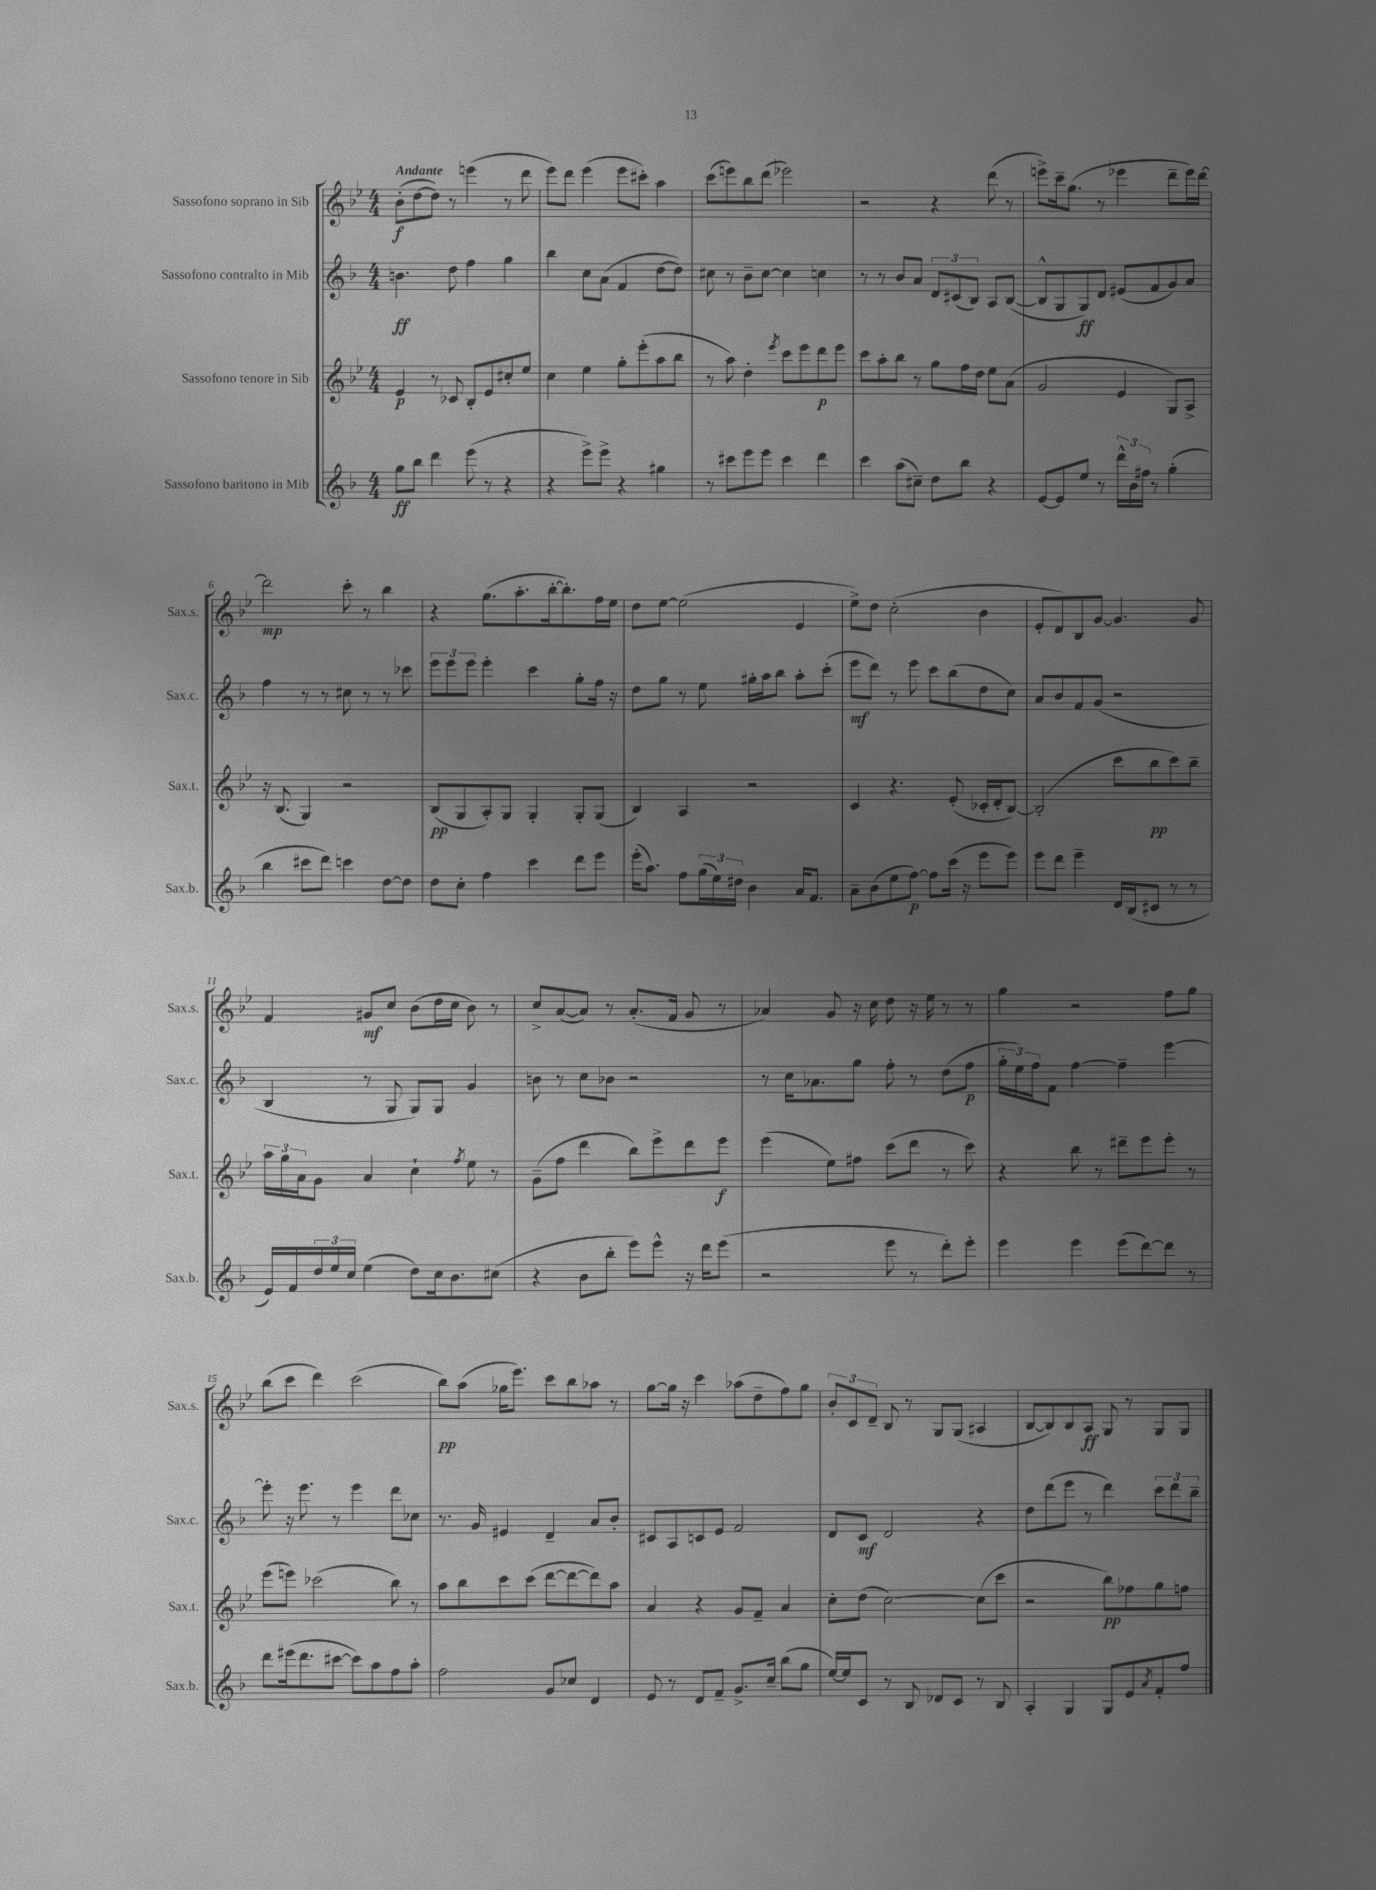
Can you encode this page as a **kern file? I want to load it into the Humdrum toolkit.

**kern	**dynam	**kern	**dynam	**kern	**dynam	**kern	**dynam
*part4	*part4	*part3	*part3	*part2	*part2	*part1	*part1
*staff4	*staff4	*staff3	*staff3	*staff2	*staff2	*staff1	*staff1
*I"Sassofono baritono in Mib	*	*I"Sassofono tenore in Sib	*	*I"Sassofono contralto in Mib	*	*I"Sassofono soprano in Sib	*
*I'Sax.b.	*	*I'Sax.t.	*	*I'Sax.c.	*	*I'Sax.s.	*
*clefG2	*	*clefG2	*	*clefG2	*	*clefG2	*
*k[b-]	*	*k[b-e-]	*	*k[b-]	*	*k[b-e-]	*
*M4/4	*	*M4/4	*	*M4/4	*	*M4/4	*
=1	=1	=1	=1	=1	=1	=1	=1
!	!	!	!	!	!	!LO:TX:a:B:t=Andante	!
8gg\L	ff	4e-/	p	4.bn\	ff	(8b-'\L	f
8bb-\J	.	.	.	.	.	[8dd\	.
4ddd\	.	8r	.	.	.	8dd\J])	.
.	.	8c-X/	.	8dd\	.	8r	.
(8eee\	.	8B-'/L	.	4ff\	.	(4eeen\	.
8r	.	8e-/	.	.	.	.	.
4r	.	8cc#X'/	.	4gg\	.	8r	.
.	.	8ee-/J	.	.	.	8ddd\	.
=2	=2	=2	=2	=2	=2	=2	=2
4r	.	4cc\	.	4bb-\	.	8eee-\L)	.
.	.	.	.	.	.	8ddd\J	.
8eee^\L)	.	4ee-\	.	8cc\L	.	(4eee-\	.
8eee^\J	.	.	.	(8a\J	.	.	.
4r	.	8gg'\L	.	4f/	.	8eee-\L	.
.	.	(8eee-'\	.	.	.	8ccc#X'\J)	.
4gg#X\	.	8aa\	.	[8dd\L	.	4aa\	.
.	.	8bb-\J	.	8dd\J])	.	.	.
=3	=3	=3	=3	=3	=3	=3	=3
8r	.	8r	.	8cc#X\	.	(8ccc\L	.
8ccc#X\L	.	8aa\)	.	8r	.	8eeen\)	.
8eee\	.	4dd'\	.	8b-~\L	.	8bb-\	.
8eee\J	.	.	.	[8cc#\J	.	(8ddd\J	.
.	.	8qeee-/	.	.	.	.	.
4ccc#\	.	8ccc\L	.	4cc#\]	.	2eee-X\)	.
.	.	8eee-\	.	.	.	.	.
4ddd\	.	8ddd\	p	4ccn\	.	.	.
.	.	8eee-\J	.	.	.	.	.
=4	=4	=4	=4	=4	=4	=4	=4
4ccc\	.	8ccc\L	.	8r	.	2r	.
.	.	8aa'\	.	8r	.	.	.
(8aa\L	.	8bb-\J	.	8b-/L	.	.	.
8cc#X~\J)	.	8r	.	8a/J	.	.	.
8dd\L	.	8gg\L	.	12d/L	.	4r	.
.	.	.	.	(12c#X/	.	.	.
8bb-\J	.	16ff\L	.	.	.	.	.
.	.	.	.	12B-/J)	.	.	.
.	.	16dd\JJ	.	.	.	.	.
4r	.	8ee-\L	.	8A/L	.	(8ddd\	.
.	.	(8a\J	.	([8B-/J	.	8r	.
=5	=5	=5	=5	=5	=5	=5	=5
[8e/L	.	2g/	.	8B-^^/L]	.	8eeen^\L)	.
8e/]	.	.	.	8G/	.	16ccc~\k	.
.	.	.	.	.	.	(8.gg\J	.
8ee/J	.	.	.	8G/)	ff	.	.
8r	.	.	.	8d/J	.	8r	.
24ddd^^\LL	.	4e-/	.	(8e#X/L	.	4eee-X\	.
24b-\	.	.	.	.	.	.	.
24ff#X\JJ	.	.	.	.	.	.	.
8r	.	.	.	8f/	.	.	.
(4gg'\	.	8G/L)	.	8g/)	.	8ddd~\L	.
.	.	8A^/J	.	8a/J	.	16eee-\L)	.
.	.	.	.	.	.	[16ddd\JJ	.
!!LO:LB:g=z
=6	=6	=6	=6	=6	=6	=6	=6
4bb-\	.	16r	.	4ff\	.	2ddd\]	mp
.	.	(8.B-/	.	.	.	.	.
8ccc#X\L	.	4G/)	.	8r	.	.	.
8ddd\J)	.	.	.	8r	.	.	.
4cccn\	.	2r	.	8cc#X\	.	8ccc'\	.
.	.	.	.	8r	.	8r	.
[8dd\L	.	.	.	8r	.	4bb-\	.
8dd\J]	.	.	.	8ccc-X\	.	.	.
=7	=7	=7	=7	=7	=7	=7	=7
8dd\L	.	(8B-/L	pp	12eee\L	.	4r	.
.	.	.	.	12eee\	.	.	.
8cc'\J	.	8G/	.	.	.	.	.
.	.	.	.	12eee\J	.	.	.
4ff\	.	8A'/)	.	4eee'\	.	(8.gg\L	.
.	.	8G/J	.	.	.	.	.
.	.	.	.	.	.	8.aa'\	.
4ccc\	.	4G'/	.	4ccc\	.	.	.
.	.	.	.	.	.	[16bb-'\k	.
.	.	.	.	.	.	8.bb-'\])	.
8ddd\L	.	8G'/L	.	8gg'\L	.	.	.
8eee\J	.	(8G/J	.	16ff\Jk	.	16ff\L	.
.	.	.	.	16r	.	16ee-\JJ	.
=8	=8	=8	=8	=8	=8	=8	=8
(16eee'\KL	.	4B-/)	.	8dd\L	.	8dd\L	.
8.aa\J)	.	.	.	.	.	.	.
.	.	.	.	8gg\J	.	[8ee-\J	.
8ff\L	.	4A/	.	8r	.	(2ee-\]	.
(24gg\L	.	.	.	8ee\	.	.	.
24ee\)	.	.	.	.	.	.	.
24dd#X\JJ	.	.	.	.	.	.	.
4b-\	.	2r	.	16gg#X'\LL	.	.	.
.	.	.	.	16aa\J	.	.	.
.	.	.	.	8bb-\J	.	.	.
16a/KL	.	.	.	8aa'\L	.	4e-/	.
8.f/J	.	.	.	.	.	.	.
.	.	.	.	(8ccc'\J	.	.	.
=9	=9	=9	=9	=9	=9	=9	=9
8a~\L	.	4c/	.	8eee\L	mf	8ee-^\L)	.
(8b-\	.	.	.	8ddd\J)	.	8dd\J	.
8ee\	.	4.r	.	8r	.	(2cc'\	.
[8ff\J)	p	.	.	8eee\	.	.	.
8ff\L]	.	.	.	8ccc\L	.	.	.
(16ccc\Jk	.	(8e-'/	.	(8bb-\	.	.	.
16r	.	.	.	.	.	.	.
8eee\L	.	16c-X'/LL	.	8dd\	.	4b-\	.
.	.	16d'/J	.	.	.	.	.
8eee\J)	.	[8B-/J)	.	8cc\J)	.	.	.
=10	=10	=10	=10	=10	=10	=10	=10
8eee\L	.	(2B-'/]	.	8a/L	.	8e-'/L	.
8ddd\J	.	.	.	8b-/	.	8d/)	.
4eee~\	.	.	.	8f/	.	8B-/	.
.	.	.	.	(8g/J	.	[8g/J	.
16d/LL	.	8ccc\L	.	2r	.	4.g/]	.
(16B-/J	.	.	.	.	.	.	.
8c#X/J	.	8bb-\	pp	.	.	.	.
8r	.	8ccc\)	.	.	.	.	.
8r	.	8bb-~\J	.	.	.	8g/	.
!!LO:LB:g=z
=11	=11	=11	=11	=11	=11	=11	=11
16e/LL)	.	24aa\LL	.	4B-/	.	4f/	.
.	.	24gg\	.	.	.	.	.
16f/	.	.	.	.	.	.	.
.	.	24a\J	.	.	.	.	.
24dd/	.	8g\J	.	.	.	.	.
24ee/	.	.	.	.	.	.	.
24cc/JJ	.	.	.	.	.	.	.
(4ee\	.	4a/	.	8r	.	8g#X/L	mf
.	.	.	.	8G/	.	8cc/J	.
8dd\L)	.	4cc`\	.	8G/L)	.	(8b-\L	.
16cc\k	.	.	.	8G/J	.	16dd\L	.
8.b-\	.	.	.	.	.	16cc\JJ	.
.	.	8qff/	.	.	.	.	.
.	.	8ee-\	.	4g/	.	8b-\)	.
(8cc#X\J	.	8r	.	.	.	8r	.
=12	=12	=12	=12	=12	=12	=12	=12
4r	.	(8g~\L	.	8bn\	.	8cc^/L	.
.	.	8ff\J	.	8r	.	([8a/	.
8b-\L	.	4ddd\	.	8cc\L	.	8a/J])	.
8bb-'\J	.	.	.	8b-X\J	.	8r	.
8eee\L)	.	8bb-\L)	.	2r	.	(8.a'/L	.
8eee^^\J	.	8eee-^\	.	.	.	.	.
.	.	.	.	.	.	16f/Jk	.
16r	.	8ddd\	.	.	.	8g/	.
16ddd\KL	.	.	.	.	.	.	.
(8eee\J	.	8eee-\J	f	.	.	8r	.
=13	=13	=13	=13	=13	=13	=13	=13
2r	.	(4eee-\	.	8r	.	4a-X/)	.
.	.	.	.	16cc\KL	.	.	.
.	.	.	.	8.a-X\	.	.	.
.	.	8ee-\L)	.	.	.	8g/	.
.	.	8ff#X\J	.	8gg\J	.	16r	.
.	.	.	.	.	.	16cc\	.
8eee\	.	(8ccc\L	.	8ff'\	.	8dd\	.
8r	.	8ddd\J	.	8r	.	16r	.
.	.	.	.	.	.	16ee-\	.
8ddd'\L)	.	8r	.	(8dd\L	.	8r	.
8eee'\J	.	8ccc\)	.	8ff\J	p	8r	.
=14	=14	=14	=14	=14	=14	=14	=14
4eee\	.	4r	.	24gg'\LL	.	4gg\	.
.	.	.	.	24ee\)	.	.	.
.	.	.	.	24ff\J	.	.	.
.	.	.	.	8f\J	.	.	.
4eee\	.	8bb-\	.	[4ff\	.	2r	.
.	.	8r	.	.	.	.	.
(8eee\L	.	8ddd#X~\L	.	4ff~\]	.	.	.
[8ddd\)	.	8eee-\	.	.	.	.	.
8ddd\J]	.	8eee-'\J	.	[4eee\	.	8ff\L	.
8r	.	8r	.	.	.	8gg\J	.
!!LO:LB:g=z
=15	=15	=15	=15	=15	=15	=15	=15
8ddd\L	.	(8eee-\L	.	8eee'\]	.	(8bb-\L	.
(16eee#X\k	.	8eeen\J)	.	16r	.	8ccc\J	.
8.ddd\	.	.	.	8.eee\	.	.	.
.	.	(2ccc-X\	.	.	.	4ddd\)	.
[8ccc#X\J	.	.	.	8r	.	.	.
8ccc#\L])	.	.	.	4eee\	.	(2ccc\	.
8aa\	.	.	.	.	.	.	.
8ff\	.	8bb-\)	.	8ddd\L	.	.	.
8aa'\J	.	8r	.	8cc-X\J	.	.	.
=16	=16	=16	=16	=16	=16	=16	=16
2ff\	.	8aa\L	.	8.r	.	8bb-\L)	pp
.	.	8bb-\	.	.	.	(8aa\J	.
.	.	.	.	16g/	.	.	.
.	.	8ccc\	.	4e#X/	.	16gg-X\KL	.
.	.	.	.	.	.	8.eee-\J)	.
.	.	(8ccc\J	.	.	.	.	.
8g/L	.	[8ddd\L	.	4d~/	.	8ccc\L	.
8cc-X/J	.	8ddd\_	.	.	.	8bb-\	.
4d/	.	8ddd\])	.	8a/L	.	8aa-X\J	.
.	.	8aa\J	.	8b-'/J	.	8r	.
=17	=17	=17	=17	=17	=17	=17	=17
8e/	.	4a/	.	8c#X/L	.	[8gg\L	.
8r	.	.	.	8A/	.	16gg\Jk]	.
.	.	.	.	.	.	16r	.
8d/L	.	4r	.	8cn/	.	4ccc\	.
8f~/J	.	.	.	8e/J	.	.	.
8.g^/L	.	8g/L	.	2f/	.	(8aa-X\L	.
.	.	8f~/J	.	.	.	8dd~\	.
16cc~/Jk	.	.	.	.	.	.	.
(8bb-\L	.	4a/	.	.	.	8ff\)	.
8gg\J	.	.	.	.	.	8gg\J	.
=18	=18	=18	=18	=18	=18	=18	=18
[16ee/LL)	.	8cc'\L	.	8d/L	.	12b-'/L	.
16ee/J]	.	.	.	.	.	.	.
.	.	.	.	.	.	12c/	.
8c/J	.	(8dd\J	.	8c/J	mf	.	.
.	.	.	.	.	.	12d~/J	.
8r	.	[2cc\)	.	2d/	.	8B-/	.
8B-/	.	.	.	.	.	8r	.
8d-X/L	.	.	.	.	.	8G/L	.
8c/J	.	.	.	.	.	(8G/J	.
8r	.	(8cc\L]	.	4r	.	4A#X/	.
8B-/	.	8ccc\J	.	.	.	.	.
=19	=19	=19	=19	=19	=19	=19	=19
4A'/	.	2r	.	8dd\L	.	[8B-/L	.
.	.	.	.	(8ddd\	.	8B-/])	.
4G/	.	.	.	8eee\J	.	8B-/	.
.	.	.	.	8r	.	8A/J	ff
8G/L	.	8bb-\L)	pp	4ddd\)	.	8G/	.
8e/	.	8ff-X\	.	.	.	8r	.
8qa/	.	.	.	.	.	.	.
8f'/	.	8gg\	.	12ccc\L	.	8G/L	.
.	.	.	.	12ddd\	.	.	.
8ff/J	.	8ffn\J	.	.	.	8G/J	.
.	.	.	.	12bb-~\J	.	.	.
==	==	==	==	==	==	==	==
*-	*-	*-	*-	*-	*-	*-	*-
